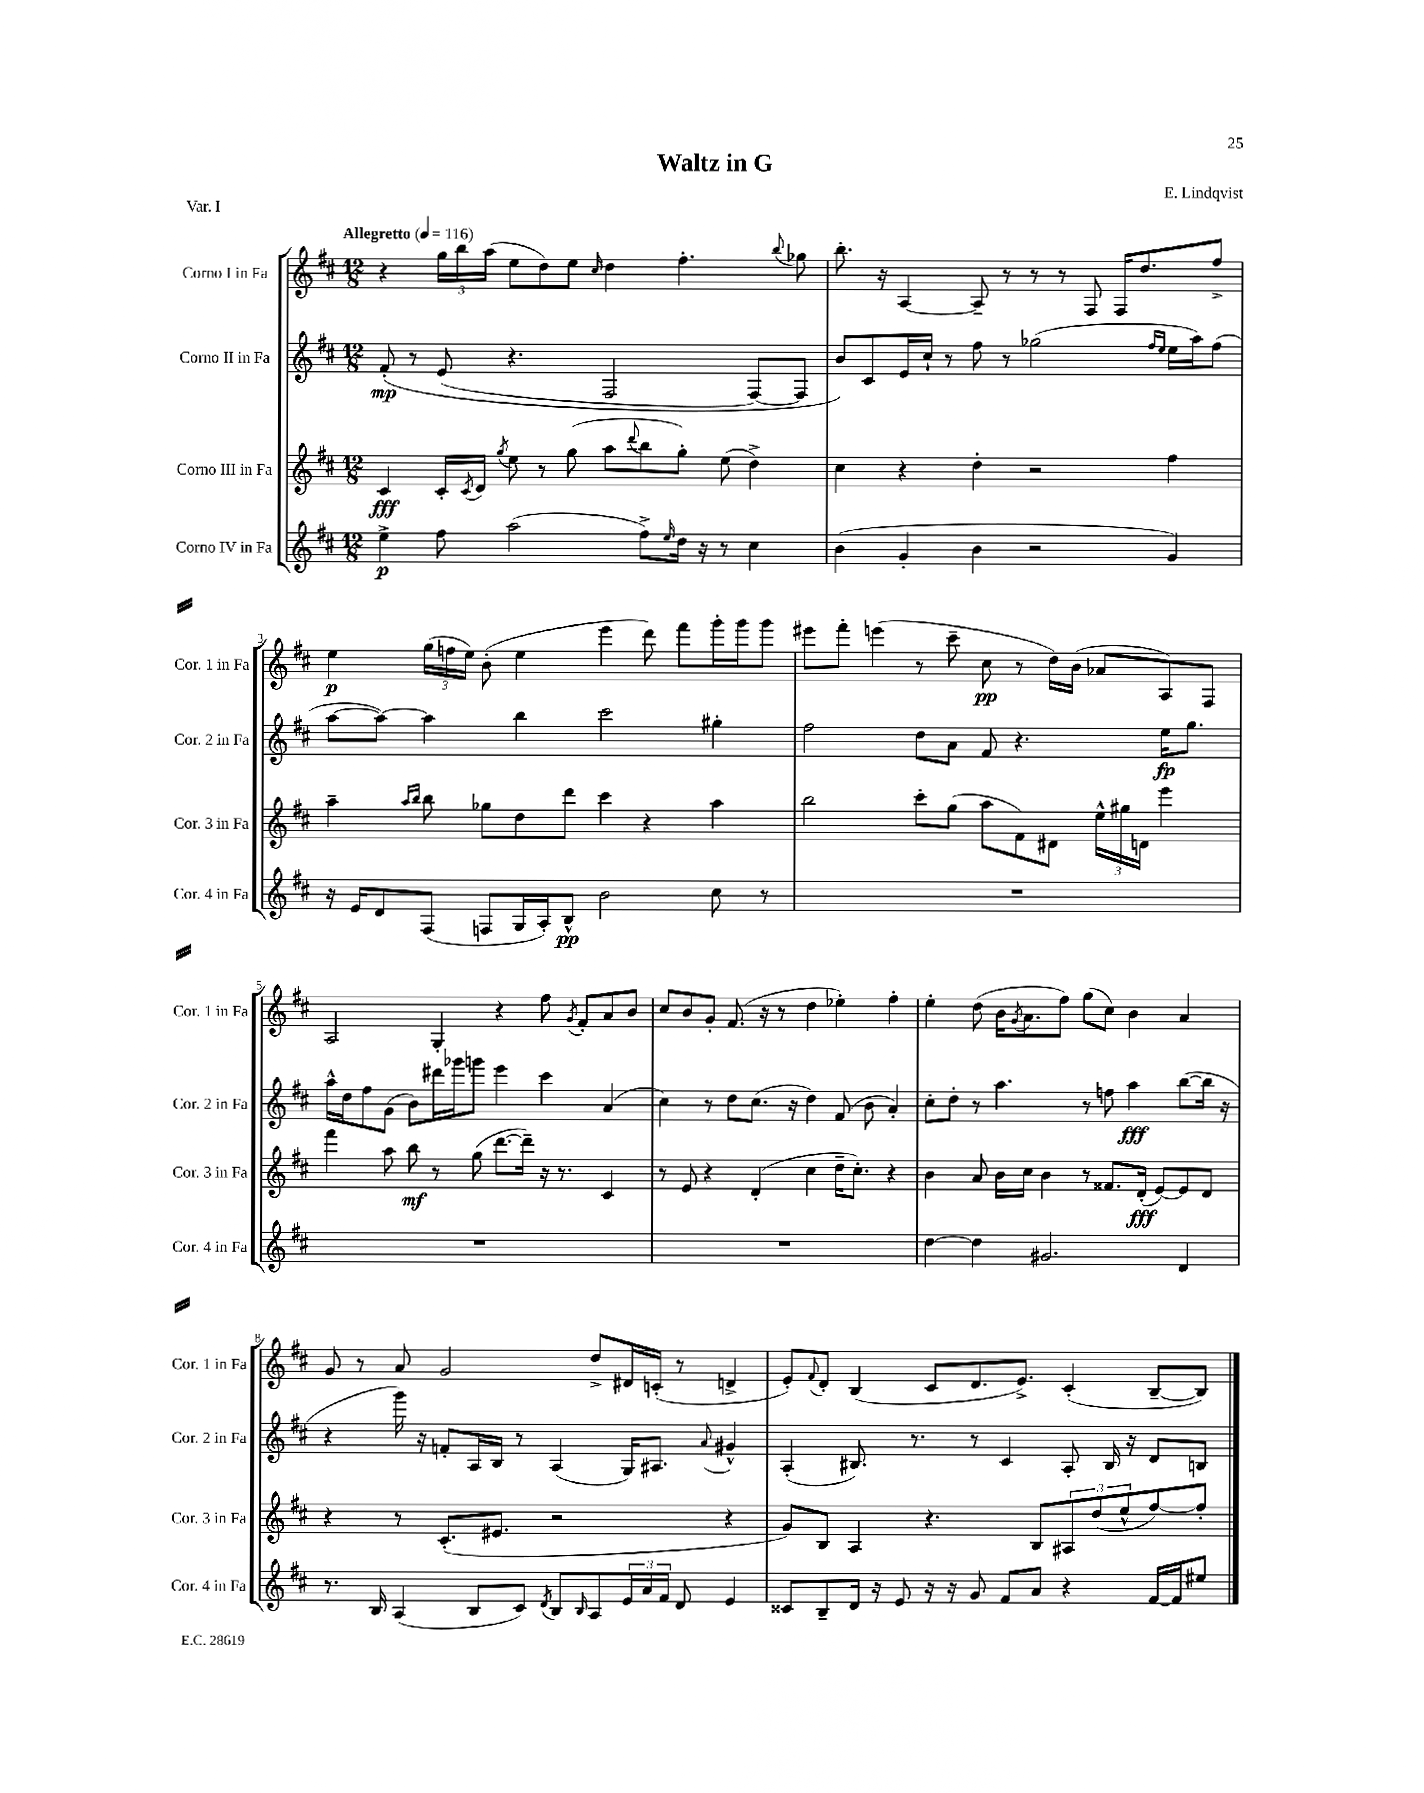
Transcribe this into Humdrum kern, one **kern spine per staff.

**kern	**dynam	**kern	**dynam	**kern	**dynam	**kern	**dynam
*part4	*part4	*part3	*part3	*part2	*part2	*part1	*part1
*staff4	*staff4	*staff3	*staff3	*staff2	*staff2	*staff1	*staff1
*I"Corno IV in Fa	*	*I"Corno III in Fa	*	*I"Corno II in Fa	*	*I"Corno I in Fa	*
*I'Cor. 4 in Fa	*	*I'Cor. 3 in Fa	*	*I'Cor. 2 in Fa	*	*I'Cor. 1 in Fa	*
*clefG2	*	*clefG2	*	*clefG2	*	*clefG2	*
*k[f#c#]	*	*k[f#c#]	*	*k[f#c#]	*	*k[f#c#]	*
*M12/8	*	*M12/8	*	*M12/8	*	*M12/8	*
*MM116	*	*MM116	*	*MM116	*	*MM116	*
=1	=1	=1	=1	=1	=1	=1	=1
!	!	!	!	!	!	!LO:TX:a:B:t=Allegretto	!
4ee^\	p	4c#/	fff	(8f#'/	mp	4r	.
.	.	.	.	8r	.	.	.
8ff#\	.	16c#'/LL	.	(8e/	.	24gg\LL	.
.	.	.	.	.	.	24bb\	.
.	.	8qc#/	.	.	.	.	.
.	.	16d/JJ	.	.	.	.	.
.	.	.	.	.	.	(24aa\JJ	.
.	.	8qgg/	.	.	.	.	.
(2aa\	.	8ee\	.	4.r	.	8ee\L	.
.	.	8r	.	.	.	8dd\)	.
.	.	(8gg\	.	.	.	8ee\J	.
.	.	.	.	.	.	16qqcc#/	.
.	.	8aa\L	.	2F#/	.	4dd\	.
.	.	8qqddd/	.	.	.	.	.
8ff#^\L)	.	8bb\	.	.	.	.	.
16qqee/	.	.	.	.	.	.	.
16dd\Jk	.	8gg'\J)	.	.	.	4.ff#'\	.
16r	.	.	.	.	.	.	.
8r	.	(8ee\	.	.	.	.	.
4cc#\	.	4dd^\)	.	[8F#/L)	.	.	.
.	.	.	.	.	.	8qqbb/	.
.	.	.	.	8F#/J]	.	8gg-X\	.
=2	=2	=2	=2	=2	=2	=2	=2
(4b\	.	4cc#\	.	8b/L)	.	8.bb'\	.
.	.	.	.	8c#/	.	.	.
.	.	.	.	.	.	16r	.
4g'/	.	4r	.	16e/L	.	[4A/	.
.	.	.	.	16cc#`/JJ	.	.	.
.	.	.	.	8r	.	.	.
4b\	.	4dd'\	.	8ff#\	.	8A~/]	.
.	.	.	.	8r	.	8r	.
2r	.	2r	.	(2gg-X\	.	8r	.
.	.	.	.	.	.	8r	.
.	.	.	.	.	.	8F#/	.
.	.	.	.	.	.	16F#/KL	.
.	.	.	.	.	.	8.dd/	.
.	.	.	.	16qqff#/LL	.	.	.
.	.	.	.	16qqee/JJ	.	.	.
4g/)	.	4ff#\	.	16ee\LL	.	.	.
.	.	.	.	16aa\J)	.	.	.
.	.	.	.	(8ff#\J	.	8ff#^/J	.
!!LO:LB:g=z
=3	=3	=3	=3	=3	=3	=3	=3
16r	.	4aa~\	.	[8aa\L	.	4ee\	p
16e/KL	.	.	.	.	.	.	.
8d/	.	.	.	8aa\J_)	.	.	.
.	.	16qqaa/LL	.	.	.	.	.
.	.	16qqbb/JJ	.	.	.	.	.
(8F#/J	.	8bb\	.	4aa\]	.	(24gg\LL	.
.	.	.	.	.	.	24ffn\	.
.	.	.	.	.	.	24ee\JJ)	.
8Fn/L	.	8gg-X\L	.	.	.	(8b'\	.
16G/L	.	8dd\	.	4bb\	.	4ee\	.
16A'/J)	.	.	.	.	.	.	.
8B^^/J	pp	8ddd\J	.	.	.	.	.
2b\	.	4ccc#\	.	2ccc#\	.	4eee\	.
.	.	4r	.	.	.	8ddd\)	.
.	.	.	.	.	.	8fff#\L	.
8cc#\	.	4aa\	.	4gg#X'\	.	16ggg'\L	.
.	.	.	.	.	.	16ggg\J	.
8r	.	.	.	.	.	8ggg\J	.
=4	=4	=4	=4	=4	=4	=4	=4
1.r	.	2bb\	.	2ff#\	.	8eee#X\L	.
.	.	.	.	.	.	8fff#'\J	.
.	.	.	.	.	.	(4eeen\	.
.	.	8ccc#'\L	.	8dd\L	.	8r	.
.	.	(8gg\J	.	8a\J	.	8ccc#~\	.
.	.	8aa\L	.	8f#/	.	8cc#\	pp
.	.	8f#\)	.	4.r	.	8r	.
.	.	8d#X\J	.	.	.	16dd\LL)	.
.	.	.	.	.	.	(16b\JJ	.
.	.	24ee^^\LL	.	.	.	8a-X/L	.
.	.	24gg#X\	.	.	.	.	.
.	.	24dn\JJ	.	.	.	.	.
.	.	4eee\	.	16ee\KL	fp	8A/)	.
.	.	.	.	8.gg\J	.	.	.
.	.	.	.	.	.	8F#/J	.
!!LO:LB:g=z
=5	=5	=5	=5	=5	=5	=5	=5
1.r	.	4fff#\	.	16aa^^\LL	.	2A/	.
.	.	.	.	16dd\J	.	.	.
.	.	.	.	8ff#\	.	.	.
.	.	8aa\	.	(8g\J	.	.	.
.	.	8bb\	mf	8b\L)	.	.	.
.	.	8r	.	16ddd#X\L	.	4G'/	.
.	.	.	.	16ggg-X\J	.	.	.
.	.	(8gg\	.	8gggn\J	.	.	.
.	.	[8.ddd\L	.	4eee\	.	4r	.
.	.	16ddd~\Jk])	.	.	.	.	.
.	.	16r	.	4ccc#\	.	8ff#\	.
.	.	8.r	.	.	.	.	.
.	.	.	.	.	.	8qg/	.
.	.	.	.	.	.	8f#'/L	.
.	.	4c#/	.	(4a/	.	8a/	.
.	.	.	.	.	.	8b/J	.
=6	=6	=6	=6	=6	=6	=6	=6
1.r	.	8r	.	4cc#\)	.	8cc#/L	.
.	.	8e/	.	.	.	8b/	.
.	.	4r	.	8r	.	8g'/J	.
.	.	.	.	8dd\L	.	(8.f#/	.
.	.	(4d'/	.	(8.cc#\J	.	.	.
.	.	.	.	.	.	16r	.
.	.	.	.	.	.	8r	.
.	.	.	.	16r	.	.	.
.	.	4cc#\	.	4dd\)	.	4dd\	.
.	.	16dd~\KL	.	(8f#/	.	4ee-X'\)	.
.	.	8.cc#'\J)	.	.	.	.	.
.	.	.	.	8b\	.	.	.
.	.	4r	.	4a'/)	.	4ff#'\	.
=7	=7	=7	=7	=7	=7	=7	=7
[4dd\	.	4b\	.	8cc#'\L	.	4ee'\	.
.	.	.	.	8dd'\J	.	.	.
4dd\]	.	8a/	.	8r	.	(8dd\	.
.	.	16b\LL	.	4.aa\	.	16b\KL	.
.	.	.	.	.	.	8qg/	.
.	.	16cc#\JJ	.	.	.	8.a\	.
2.g#X/	.	4b\	.	.	.	.	.
.	.	.	.	.	.	8ff#\J)	.
.	.	8r	.	8r	.	(8gg\L	.
.	.	8.f##X/L	.	8ffn\	.	8cc#\J)	.
.	.	.	.	4aa\	fff	4b\	.
.	.	(16d'/Jk	fff	.	.	.	.
.	.	[8e/L)	.	.	.	.	.
4d/	.	8e/]	.	([8bb\L	.	4a/	.
.	.	8d/J	.	16bb\Jk]	.	.	.
.	.	.	.	16r	.	.	.
!!LO:LB:g=z
=8	=8	=8	=8	=8	=8	=8	=8
8.r	.	4r	.	4r	.	8g/	.
.	.	.	.	.	.	8r	.
16B/	.	.	.	.	.	.	.
(4A/	.	8r	.	16ggg\)	.	8a/	.
.	.	.	.	16r	.	.	.
.	.	(8.c#'/L	.	8fn'/L	.	2g/	.
8B/L	.	.	.	16A/L	.	.	.
.	.	8.e#X/J	.	16B/JJ	.	.	.
8c#/J)	.	.	.	8r	.	.	.
8qd/	.	.	.	.	.	.	.
8B/L	.	2r	.	(4A/	.	.	.
16qqB/	.	.	.	.	.	.	.
8A/	.	.	.	.	.	8dd^/L	.
24e/L	.	.	.	16G/KL)	.	16d#X/L	.
24a/	.	.	.	.	.	.	.
.	.	.	.	8.A#X/J	.	(16cn'/JJ	.
24f#/JJ	.	.	.	.	.	.	.
8d/	.	.	.	.	.	8r	.
.	.	.	.	8qqa/	.	.	.
4e/	.	4r	.	4g#X^^/	.	4dn^/	.
=9	=9	=9	=9	=9	=9	=9	=9
8c##X/L	.	8g/L)	.	(4A'/	.	8e'/L)	.
.	.	.	.	.	.	8qqf#/	.
8B~/	.	8B/J	.	.	.	8d'/J	.
16d/Jk	.	4A/	.	8.B#X/)	.	(4B/	.
16r	.	.	.	.	.	.	.
8e/	.	.	.	.	.	.	.
.	.	.	.	8.r	.	.	.
16r	.	4.r	.	.	.	8c#/L	.
16r	.	.	.	.	.	.	.
8g/	.	.	.	8r	.	8.d/	.
8f#/L	.	.	.	4c#/	.	.	.
.	.	.	.	.	.	8.e^/J)	.
8a/J	.	8B/L	.	.	.	.	.
4r	.	12A#X/	.	8A'/	.	(4c#'/	.
.	.	(12dd/	.	.	.	.	.
.	.	.	.	16B#/	.	.	.
.	.	12ee^^/	.	.	.	.	.
.	.	.	.	16r	.	.	.
[16f#/LL	.	[8ff#/)	.	8d/L	.	[8B~/L	.
16f#/J]	.	.	.	.	.	.	.
8ee#X/J	.	8ff#'/J]	.	8Bn/J	.	8B/J])	.
==	==	==	==	==	==	==	==
*-	*-	*-	*-	*-	*-	*-	*-
